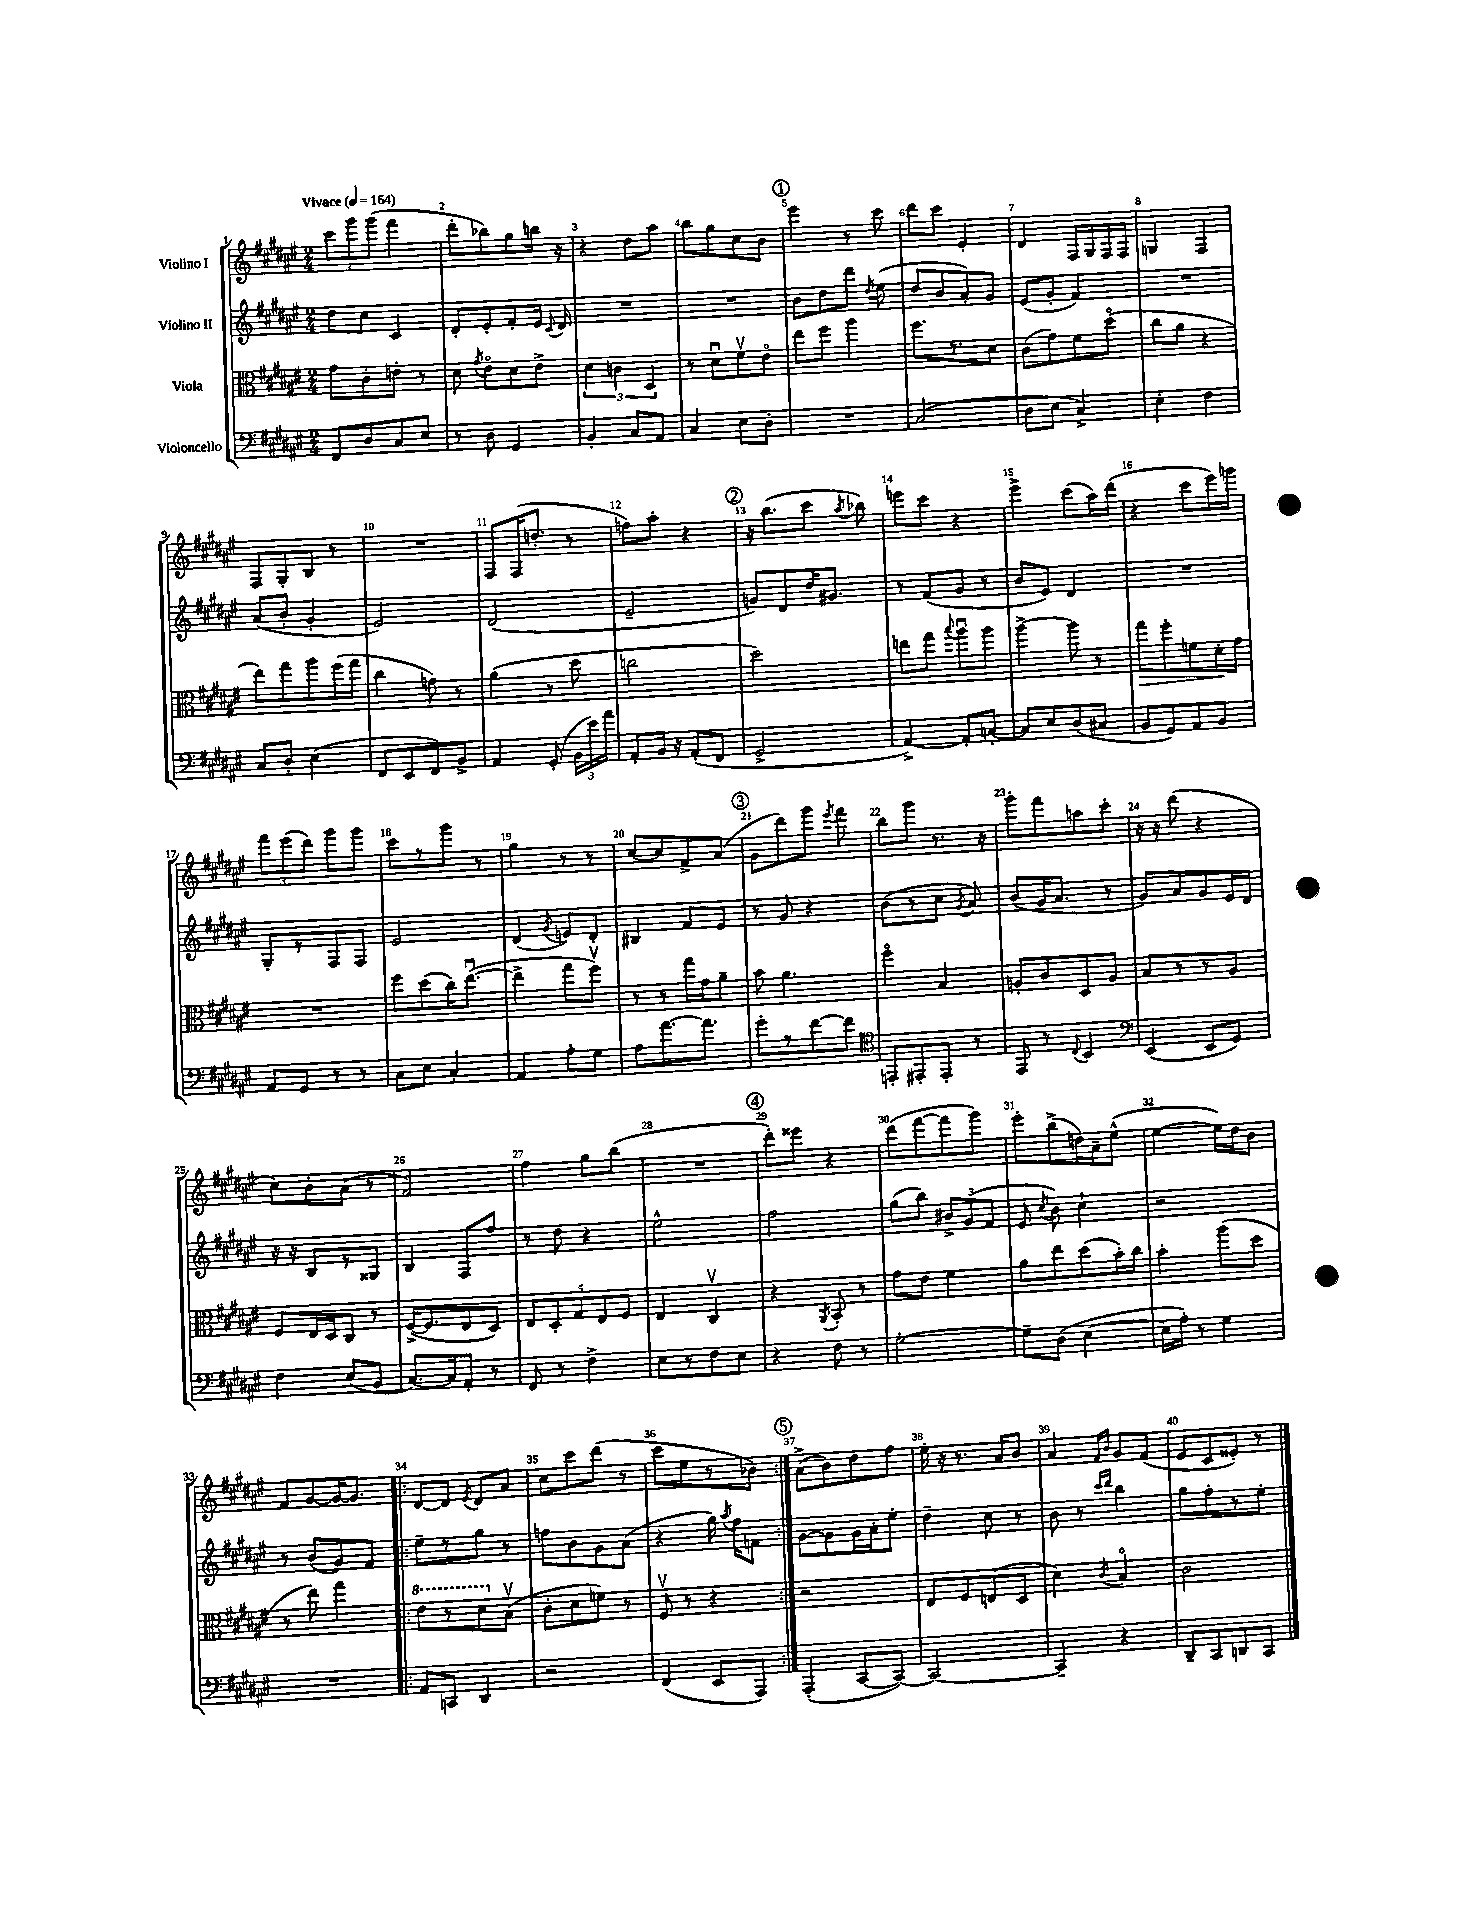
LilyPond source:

<<
\new StaffGroup <<
\new Staff = "s0" \with { instrumentName = "Violino I" } {
    \clef treble \key fis \major \numericTimeSignature \time 2/4 \tempo "Vivace" 4 = 164
    \autoBeamOff \tuplet 3/2 { cis'''8[ gis'''8 gis'''8]( } fis'''4 |
    dis'''8[-. bes''8) gis''8 b''16] r16 |
    r4 dis''8[ ais''8] |
    b''8[ gis''8 cis''8 b'8] |
    \mark \markup { \circle "1" } eis'''4 r8 cis'''8 |
    dis'''8[ cis'''8] eis'4-. |
    dis'4 fis16[ gis16 fis16 fis16] |
    g4 fis4 |
    fis8[ gis8-. b8] r8 |
    R2 |
    fis8[ fis16( d''8.]-. r8 |
    f''8[) ais''8]-. r4 |
    \mark \markup { \circle "2" } r16 b''8.[( cis'''8] \acciaccatura { ais''8 } bes''8) |
    e'''8[ cis'''8] r4 |
    eis'''4-> cis'''8[( ais''16) dis'''16]( |
    r4 cis'''8[ eis'''16) g'''16] |
    \tuplet 3/2 { fis'''8[ eis'''8( dis'''8]) } gis'''8[ gis'''8] |
    cis'''8[ r8 gis'''8] r8 |
    gis''4 r8 r8 |
    cis''8[~ cis''8 fis'8-> ais'8]( |
    \mark \markup { \circle "3" } gis'8[ dis'''8) gis'''8] \acciaccatura { eis'''8 } fis'''8 |
    b''8[ gis'''8] r8. r16 |
    gis'''8[-. fis'''8 a''8 cis'''8]-. |
    r16 r16 dis'''8( r4 |
    cis''8[) b'8-. ais'8]( r8 |
    fis'2) |
    fis''4 gis''8[ b''8]( |
    R2 |
    \mark \markup { \circle "4" } dis'''8[-.) eisis'''8] r4 |
    dis'''8[( fis'''8~ fis'''8 gis'''8]) |
    eis'''8[-. b''8->( d''16) ais'16-- eis''8]-^( |
    eis''4~ eis''16[) dis''16 b'8] |
    fis'8[ gis'8~ gis'16~ gis'8.] |
    \repeat volta 2 { dis'8[~ dis'8] \acciaccatura { eis'8 } dis'8[ ais'8] |
    cis''8[ cis'''8 dis'''8]( r8 |
    cis'''8[ eis''8 r8 bes'8]) | }
    \mark \markup { \circle "5" } ais'8[->( b'8) dis''8 fis''8] |
    eis''16-. r16 r8. ais'16[ b'8] |
    ais'4 \grace { fis'16[ b'16] } gis'8[ fis'8]( |
    eis'8[ cis'8 eisis'8]-.) r8 \bar "|." |
}
\new Staff = "s1" \with { instrumentName = "Violino II" } {
    \clef treble \key fis \major \numericTimeSignature \time 2/4
    \autoBeamOff dis''8[ cis''8] cis'4 |
    dis'8[-. eis'8-. fis'8-. eis'16] \appoggiatura { cis'8 } dis'16 |
    R2 |
    R2 |
    \mark \markup { \circle "1" } b'8[ dis''8 dis'''8] \acciaccatura { dis''8 } eis''8( |
    dis''8[ b'8 ais'8-.) gis'8] |
    eis'8[( gis'8]-. fis'4) |
    R2 |
    ais'8[( b'8]-. gis'4-. |
    eis'2) |
    dis'2( |
    eis'2-- |
    \mark \markup { \circle "2" } g'8[) dis'8 dis''16 gis'8.] |
    r8 fis'8[( gis'8] r8 |
    b'8[ eis'8]) dis'4 |
    R2 |
    gis8[-. r8 fis8 fis8] |
    eis'2 |
    dis'4( \acciaccatura { gis'8 } e'8[) dis'8]-. |
    bis4 fis'8[ eis'8] |
    \mark \markup { \circle "3" } r8 gis'8 r4 |
    b'8[( r8 cis''8] \acciaccatura { gis'8 } ais'8) |
    b'8[( gis'16 ais'8.] r8 |
    gis'8[) ais'8 gis'8 eis'16 dis'16] |
    r16 r16 b8[ r8 gisis8] |
    b4 fis8[ fis''8] |
    r8 dis''8 r4 |
    eis''2-^ |
    \mark \markup { \circle "4" } fis''2 |
    gis''8[( b''8]) \tuplet 3/2 { bis'8[-> gis'8( fis'8] } |
    eis'8 \acciaccatura { cis''8 } b'8) cis''4-! |
    r2 |
    r8 b'8[( gis'8) fis'8] |
    \repeat volta 2 { eis''8[-- r8 gis''8] r8 |
    f''8[ b'8 gis'8 ais'8]( |
    r4 gis''16) \acciaccatura { ais''8 } fis''16[ f'8] | }
    \mark \markup { \circle "5" } gis'8[~ gis'8 gis'16 ais'16-. eis''8]-. |
    dis''4-- cis''8 r8 |
    b'8 r8 \grace { cis'''16[ dis'''16] } b''4 |
    gis''8[ fis''8-. r8 eis''8]-. \bar "|." |
}
\new Staff = "s2" \with { instrumentName = "Viola" } {
    \clef alto \key fis \major \numericTimeSignature \time 2/4
    \autoBeamOff gis'8[ cis'8-. e'8]-. r8 |
    dis'8 \acciaccatura { gis'8 } eis'8[\flageolet dis'8 eis'8]-> |
    \tuplet 3/2 { dis'4 c'4 dis4 } |
    r8 dis'8[\downbow fis'8\upbow eis'8]\flageolet |
    \mark \markup { \circle "1" } eis''8[ fis''8] ais''4 |
    fis''8.[ r8. dis'8] |
    cis'8[( gis'8) fis'8 dis''8]\flageolet( |
    cis''8[ ais'8] r4 |
    eis''8[) gis''8 ais''8 fis''16( gis''16] |
    cis''4 g'8) r8 |
    ais'4( r8 dis''8 |
    c''2 |
    \mark \markup { \circle "2" } dis''2) |
    e''8[ gis''8] \appoggiatura { b''8 } ais''8[\downbow ais''8] |
    ais''4~-> ais''8 r8 |
    gis''8[\> fis''8-. f'8 dis'16-.\! gis'16] |
    R2 |
    fis''8[ dis''8( cis''16) eis''8.]~\downbow( |
    eis''4-> gis''8[ fis''8]\upbow) |
    r8 r8 gis''16[ gis'16 ais'8]-- |
    \mark \markup { \circle "3" } b'8 ais'4. |
    fis''4\flageolet b4 |
    a8[-. cis'8 dis8 a8] |
    b8[ r8 r8 ais8] |
    fis8[ eis16 dis16 cis8] r8 |
    fis16[~->( fis8. eis8 dis8]) |
    \tuplet 5/4 { eis8[ dis8-. gis8 eis8 fis8] } |
    eis4 cis4\upbow |
    \mark \markup { \circle "4" } r4 \acciaccatura { ais,8 } b,8-. r8 |
    gis'8[ eis'8] fis'4 |
    ais'8[ eis''8 dis''8( b'16-.) cis''16] |
    b'4-. ais''8[( dis''8] |
    r8 eis''8) gis''4 |
    \repeat volta 2 { \ottava #1 eis''8[ r8 dis''8 \ottava #0 b8]\upbow( |
    cis'8[-. dis'8 f'8]) r8 |
    fis8\upbow r8 r4 | }
    \mark \markup { \circle "5" } r2 |
    eis8[ fis8 e8( dis8] |
    dis'4) \acciaccatura { cis'8 } b4\flageolet |
    cis'2 \bar "|." |
}
\new Staff = "s3" \with { instrumentName = "Violoncello" } {
    \clef bass \key fis \major \numericTimeSignature \time 2/4
    \autoBeamOff fis,8[ dis8 cis8 eis8] |
    r8 dis8 gis,4 |
    b,4-. cis8[ ais,8] |
    cis4 eis8[ dis8]-. |
    \mark \markup { \circle "1" } R2 |
    cis2( |
    dis8[ eis8] cis4->) |
    eis4-. fis4 |
    cis8[ dis8]-. eis4( |
    fis,8[ eis,8 fis,8) b,8]-> |
    ais,4 gis,8-.( \tuplet 3/2 { b,16[ eis'16) ais'16] } |
    ais,8[-. b,16] r16 ais,8[-.( fis,8] |
    \mark \markup { \circle "2" } gis,2-> |
    ais,4~->) ais,8[-. c8]~-. |
    c8[ eis8 dis8( cis8] |
    b,8[ gis,8) ais,8 b,8] |
    ais,8[ gis,8] r8 r8 |
    cis8[ eis8] cis4-. |
    ais,4 ais8[-. gis8] |
    ais8[ ais'8.~ ais'8.] |
    \mark \markup { \circle "3" } gis'8[-. r8 fis'8~ fis'8] |
    \clef tenor e,8[-. eis,8-. eis,8]-. r8 |
    eis,8 r8 \appoggiatura { cis8 } b,4 |
    \clef bass eis,4( eis,8[ gis,8]) |
    fis4 eis8[( b,8] |
    cis8.[~) cis16 ais,8]-. r8 |
    fis,8 r8 fis4-> |
    eis8[ r8 fis8 eis8] |
    \mark \markup { \circle "4" } r4 fis8 r8 |
    gis2~-. |
    gis8[-- dis8]( eis4~ |
    eis16[ ais16]-.) r8 gis4 |
    R2 |
    \repeat volta 2 { ais,8[ c,8] dis,4 |
    r2 |
    fis,4( eis,8[ ais,,8]) | }
    \mark \markup { \circle "5" } ais,,4-.( cis,8[~ cis,8]~) |
    cis,2~ |
    cis,4-- r4 |
    dis,8[-- cis,8 d,8 cis,8] \bar "|." |
}
>>
>>
\layout { \context { \Score \override BarNumber.break-visibility = ##(#f #t #t) barNumberVisibility = #all-bar-numbers-visible } }
